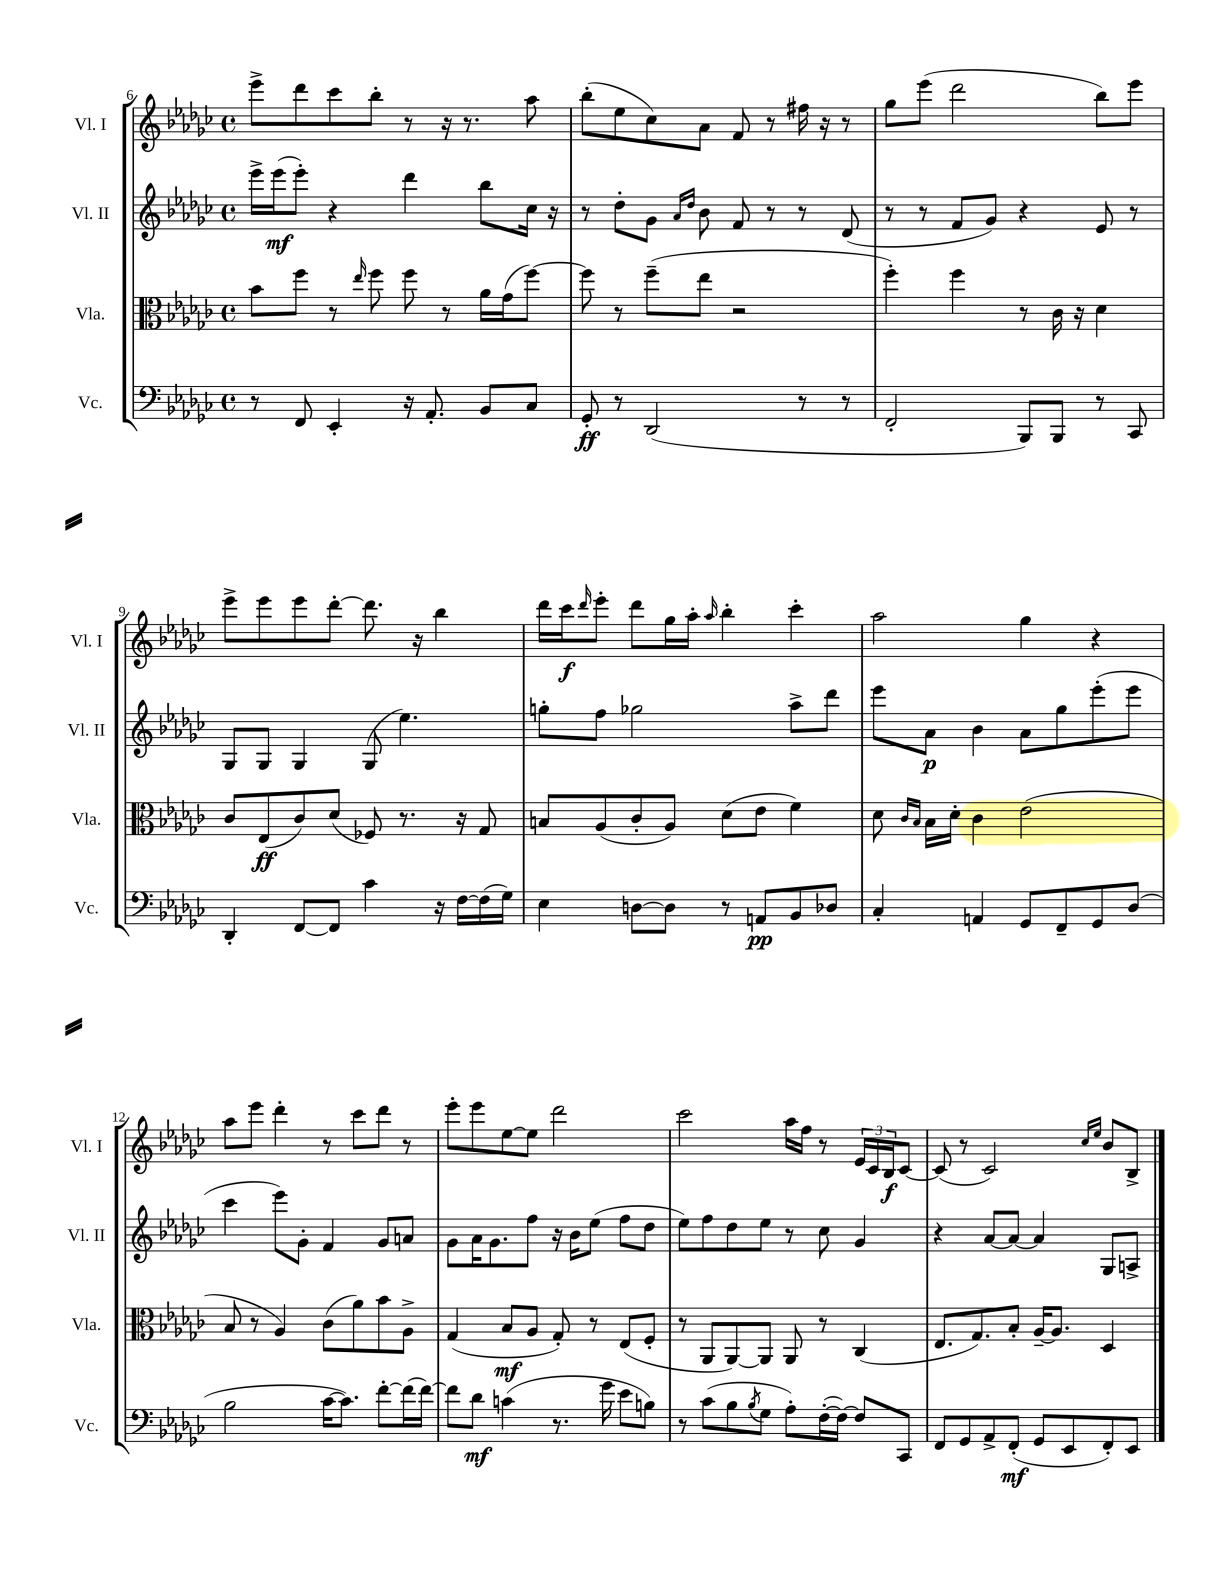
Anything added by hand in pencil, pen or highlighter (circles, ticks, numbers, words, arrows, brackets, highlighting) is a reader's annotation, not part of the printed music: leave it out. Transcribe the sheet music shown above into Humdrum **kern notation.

**kern	**kern	**kern	**kern
*staff4	*staff3	*staff2	*staff1
*clefF4	*clefC3	*clefG2	*clefG2
*k[b-e-a-d-g-c-]	*k[b-e-a-d-g-c-]	*k[b-e-a-d-g-c-]	*k[b-e-a-d-g-c-]
*M4/4	*M4/4	*M4/4	*M4/4
*met(c)	*met(c)	*met(c)	*met(c)
8r	8b-\L	16eee-^\LL	8eee-^\L
.	.	(16eee-\J	.
8FF/	8ff\J	8eee-'\J)	8ddd-\
4EE-'/	8r	4r	8ccc-\
.	16qqee-/	.	.
.	8ff\	.	8bb-'\J
16r	8ff\	4ddd-\	8r
8.AA-'/	.	.	.
.	8r	.	16r
.	.	.	8.r
8BB-/L	16a-\LL	8bb-\L	.
.	(16g-\J	.	.
8C-/J	[8ff\J)	16cc-\Jk	8aa-\
.	.	16r	.
=	=	=	=
8GG-'/	8ff\]	8r	(8bb-'\L
8r	8r	8dd-'\L	8ee-\
(2DD-/	(8ff~\L	8g-\J	8cc-\)
.	.	16qqa-/LL	.
.	.	16qqdd-/JJ	.
.	8ee-\J	8b-\	8a-\J
.	2r	8f/	8f/
.	.	8r	8r
8r	.	8r	16ff#\
.	.	.	16r
8r	.	(8d-/	8r
=	=	=	=
2FF'/	4ff'\)	8r	8gg-\L
.	.	8r	(8eee-\J
.	4ff\	8f/L	2ddd-\
.	.	8g-/J)	.
8BBB-/L)	8r	4r	.
8BBB-/J	16c-\	.	.
.	16r	.	.
8r	4d-\	8e-/	8bb-\L)
8CC-/	.	8r	8eee-\J
=	=	=	=
4DD-'/	8c-/L	8G-/L	8eee-^\L
.	(8E-/	8G-/J	8eee-\
[8FF/L	8c-/)	4G-/	8eee-\
8FF/]J	(8d-/J	.	[8ddd-'\J
4c-\	8F-/)	(8G-/	8.ddd-\]
.	8.r	4.ee-\)	.
.	.	.	16r
16r	.	.	4bb-\
[16F\LL	16r	.	.
(16F\]	8G-/	.	.
16G-\JJ)	.	.	.
=	=	=	=
4E-\	8B/L	8gg'\L	16ddd-\LL
.	.	.	16ccc-\J
.	.	.	16qqddd-/
.	(8A-/	8ff\J	8eee-'\J
[8D\L	8c-'/	2gg-\	8ddd-\L
8D\]J	8A-/J)	.	16gg-\L
.	.	.	16aa-'\JJ
.	.	.	16qqaa-/
8r	(8d-\L	.	4bb-'\
8AA/L	8e-\J	.	.
8BB-/	4f\)	8aa-^\L	4ccc-'\
8D-/J	.	8ddd-\J	.
=	=	=	=
4C-'/	8d-\	8eee-\L	2aa-\
.	16qqc-/LL	.	.
.	16qqB-/JJ	.	.
.	16B-\LL	8a-\J	.
.	16d-'\JJ	.	.
4AA/	4c-\	4b-\	.
8GG-/L	(2e-\	8a-\L	4gg-\
8FF~/	.	8gg-\	.
8GG-/	.	(8eee-'\	4r
(8D-/J	.	8eee-\J	.
=	=	=	=
2B-\	8B-/	4ccc-\	8aa-\L
.	8r	.	8eee-\J
.	4A-/)	8eee-\L)	4ddd-'\
.	.	8g-'\J	.
[16c-\LK	(8c-\L	4f/	8r
8.c-\]J)	.	.	.
.	8a-\)	.	8ccc-\L
[8f'\L	8b-\	8g-/L	8ddd-\J
(16f\]L	8A-^\J	8a/J	8r
[16f\JJ)	.	.	.
=	=	=	=
8f\]L	(4G-/	8g-\L	8eee-'\L
8d-\J	.	16a-\K	8eee-\
.	.	8.g-\	.
(4c\	8B-/L	.	[8ee-\
.	8A-/J	8ff\J	8ee-\]J
8.r	8G-'/)	16r	2ddd-\
.	.	16b-\LK	.
.	8r	(8ee-\J	.
16g-\	.	.	.
8e-\L	(8E-/L	8ff\L	.
8B\J)	8F'/J	8dd-\J	.
=	=	=	=
8r	8r	8ee-\L)	2ccc-\
(8c-\L	8AA-/L	8ff\	.
8B-\	[8AA-/)	8dd-\	.
8qB-/	.	.	.
8G-\J	8AA-/]J	8ee-\J	.
8A-'\L)	8AA-/	8r	16aa-\LL
.	.	.	16ff\JJ
([16F'\L	8r	8cc-\	8r
16F\_JJ)	.	.	.
8F/]L	(4C-/	4g-/	24e-/LL
.	.	.	24c-/
.	.	.	24B-/J
8CC-/J	.	.	[8c-/J
=	=	=	=
8FF/L	8.E-/L	4r	(8c-/]
8GG-/	.	.	8r
.	8.G-/)	.	.
8AA-^/	.	[8a-/L	2c-/)
(8FF'/J	8B-'/J	8a-/_J	.
8GG-/L	[16A-~/LK	4a-/]	.
.	8.A-/]J	.	.
8EE-/	.	.	.
.	.	.	16qqcc-/LL
.	.	.	16qqee-/JJ
8FF'/)	4D-/	8G-/L	8b-/L
8EE-/J	.	8A^/J	8B-^/J
==	==	==	==
*-	*-	*-	*-
